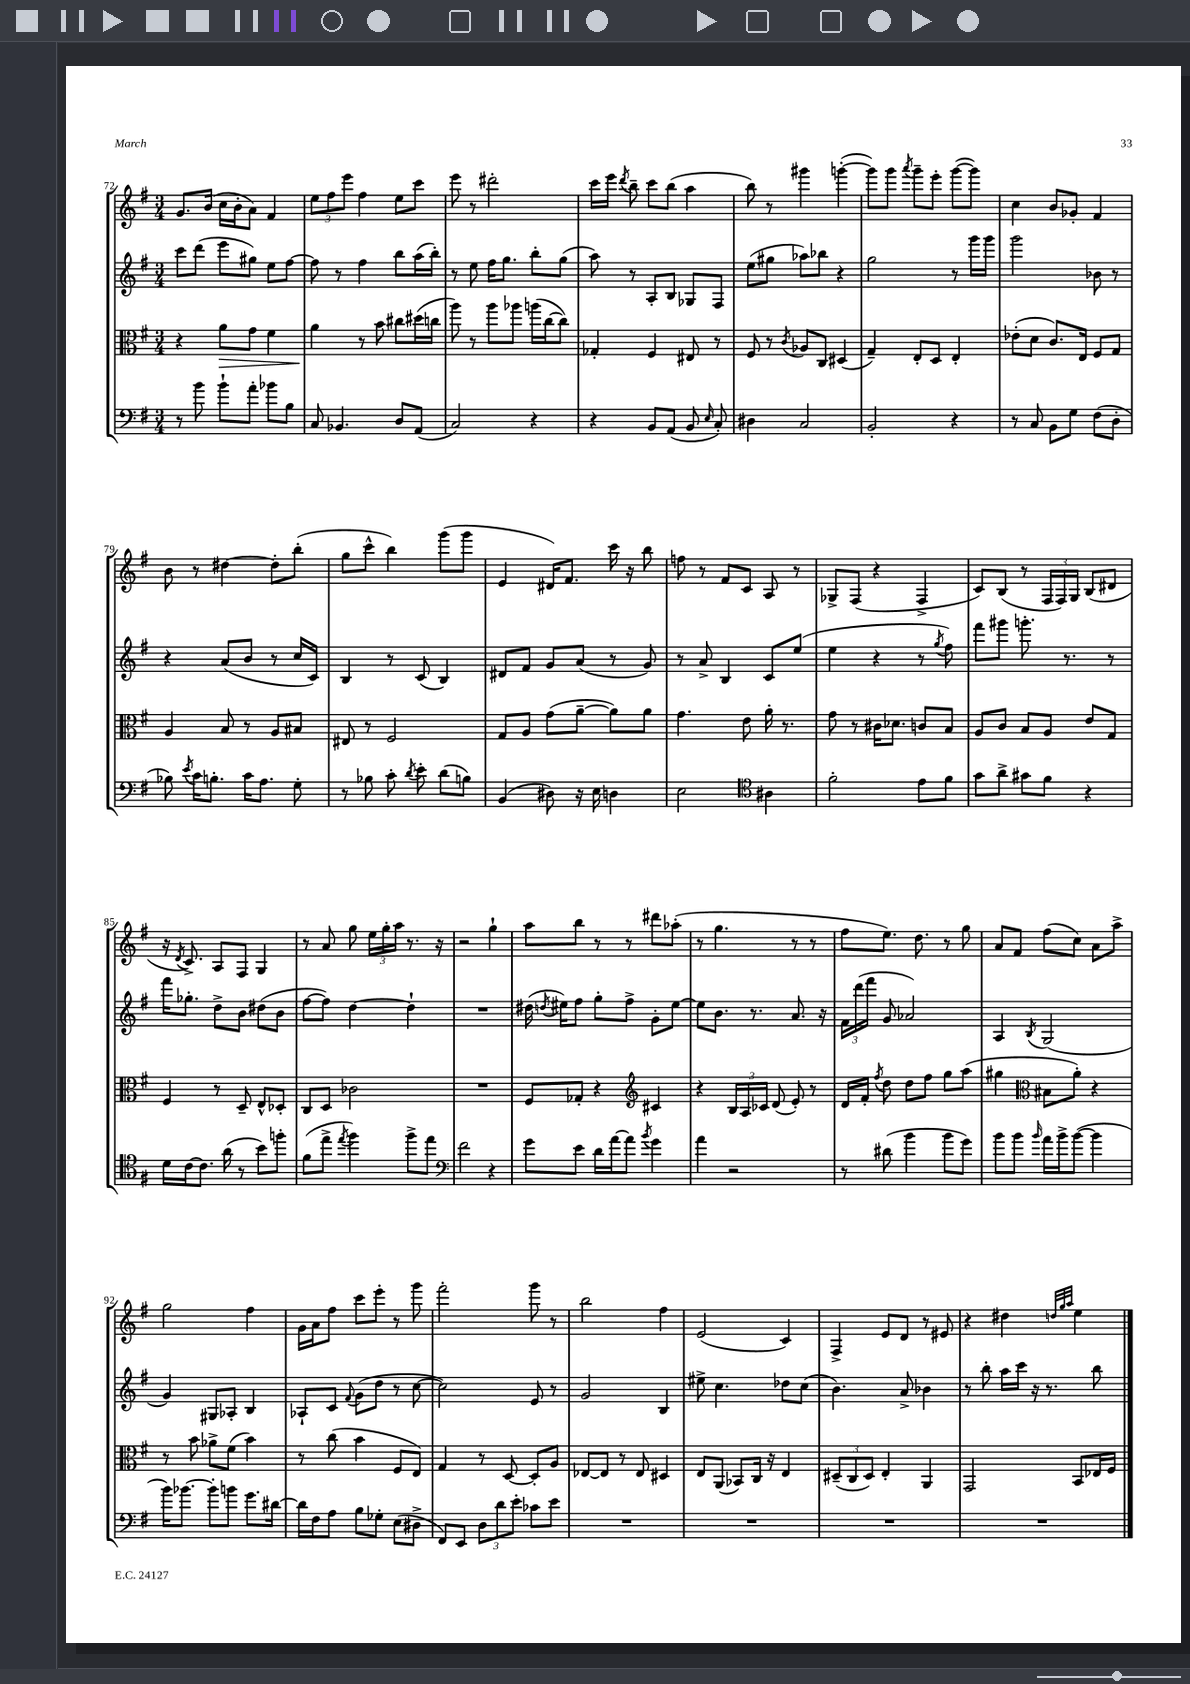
<<
\new StaffGroup <<
\new Staff = "s0" {
    \clef treble \key g \major \numericTimeSignature \time 3/4
    \autoBeamOff g'8.[ b'16]( c''16[ b'16-. a'8]) fis'4 |
    \tuplet 3/2 { e''8[ fis''8 e'''8] } fis''4 e''8[ c'''8] |
    e'''8 r8 dis'''2-. |
    c'''16[ e'''16] \acciaccatura { d'''8 } b''8-- c'''8[ b''8]( a''4 |
    b''8) r8 gis'''4 g'''4~-.( |
    g'''8[) g'''8] \acciaccatura { a'''8 } g'''8[-- e'''8]-. g'''8[~( g'''8]) |
    c''4 b'8[ ges'8]-. fis'4 |
    b'8 r8 dis''4~ dis''8[-. b''8]-.( |
    g''8[ c'''8]-^ b''4) g'''8[( g'''8] |
    e'4 dis'16[) fis'8.] c'''16 r16 b''8 |
    f''8 r8 fis'8[ c'8] a8 r8 |
    ges8[-> fis8]( r4 fis4-> |
    c'8[) b8]( r8 \tuplet 3/2 { fis16[ fis16) g16] } b8[( dis'8] |
    r16 \acciaccatura { d'8 } c'8.->) a8[ fis8] g4 |
    r8 a'8 g''8 \tuplet 3/2 { e''16[ g''16-. a''16] } r8. r16 |
    r2 g''4-! |
    a''8[ b''8] r8 r8 dis'''8[ aes''8]-.( |
    r8 g''4. r8 r8 |
    fis''8[ e''8.]) d''8. r8 g''8 |
    a'8[ fis'8] fis''8[( c''8]) a'8[ a''8]-> |
    g''2 fis''4 |
    g'16[ a'16 fis''8] c'''8[ e'''8]-. r8 g'''8 |
    fis'''2-. g'''8 r8 |
    b''2 fis''4 |
    e'2( c'4) |
    fis4-> e'8[ d'8] r8 eis'8 |
    r4 dis''4 \grace { d''32[ g''32 a''32] } e''4 \bar "|." |
}
\new Staff = "s1" {
    \clef treble \key g \major \numericTimeSignature \time 3/4
    \autoBeamOff c'''8[ d'''8]( e'''8[ gis''8]) e''8[ fis''8]~ |
    fis''8 r8 fis''4 b''8[ a''16( b''16]-.) |
    r8 e''8 fis''16[ g''8.] b''8[-. g''8]( |
    a''8) r8 a8[-. b8] ges8[ fis8] |
    e''8[( gis''8] aes''8[) bes''8] r4 |
    g''2 r8 g'''16[ g'''16] |
    g'''2 bes'8 r8 |
    r4 a'8[( b'8] r8 c''16[ c'16]) |
    b4 r8 c'8( b4) |
    dis'8[ fis'8] g'8[ a'8]( r8 g'8) |
    r8 a'8-> b4 c'8[ e''8]( |
    e''4 r4 r8 \acciaccatura { g''8 } fis''8) |
    fis'''8[ gis'''8] g'''8.-. r8. r8 |
    fis'''16[ ges''8.]-. d''8[-> b'8] dis''8[( b'8] |
    fis''8[~ fis''8]) d''4~ d''4-! |
    R2. |
    dis''16( \acciaccatura { d''8 } eis''16[) fis''8] g''8[-. fis''8]-> g'8[-. eis''8]~ |
    eis''8[ b'8.] r8. a'8. r16 |
    \tuplet 3/2 { fis'16[ d'''16( fis'''16] } g'8 aes'2) |
    a4 \acciaccatura { b8 } g2( |
    g'4) gis8[ aes8]-. b4 |
    aes8[-! c'8] \appoggiatura { fis'8 } g'8[( d''8] r8 c''8~ |
    c''2) e'8 r8 |
    g'2 b4 |
    eis''8-> c''4. des''8[ c''8]( |
    b'4.) a'8-> bes'4 |
    r8 b''8-. a''16[ c'''16] r16 r8. b''8 \bar "|." |
}
\new Staff = "s2" {
    \clef alto \key g \major \numericTimeSignature \time 3/4
    \autoBeamOff r4 a'8[\> g'8] fis'4 |
    a'4\! r8 b'8 cis''8[ dis''16( c''16] |
    a''8) r8 a''8[ aes''8] a''16[( c''16~ c''8]) |
    ges4-. fis4 eis8 r8 |
    fis8 r8 \acciaccatura { c'8 } aes8[ c8] dis4( |
    g4--) e8[-. d8] e4-. |
    ees'8[-.( d'8] c'8.[) e16] fis8[ g8] |
    a4 b8 r8 a8[ bis8] |
    eis8 r8 fis2 |
    g8[ a8] g'8[( a'8]~-- a'8[) a'8] |
    g'4. e'8 a'16-. r8. |
    g'8 r8 cis'16[ des'8.] c'8[ b8] |
    a8[ c'8] b8[ a8] e'8[ g8] |
    fis4 r8 d8-- e8[-^ des8]-. |
    c8[ d8] ces'2 |
    R2. |
    fis8[ ges8]-. r4 \clef treble cis'4 |
    r4 \tuplet 3/2 { b16[ a16 ces'16] } d'8( e'8-.) r8 |
    d'16[ fis'16]-. \acciaccatura { fis''8 } d''8 d''8[ fis''8] g''8[ a''8]( |
    gis''4 \clef alto bis8[ a'8]-.) r4 |
    r8 b'8 aes'8[-> fis'8]( b'4) |
    r8 c''8( b'4 fis8[ e8]) |
    g4 r8 d8~ d8[-. a8] |
    ees8[~ ees8] r8 ees8 dis4 |
    e8[ a,8]( bes,8[) c16] r16 e4 |
    \tuplet 3/2 { dis8[--( c8 dis8]) } e4-. a,4 |
    g,2 b,8[ ees16 fis16] \bar "|." |
}
\new Staff = "s3" {
    \clef bass \key g \major \numericTimeSignature \time 3/4
    \autoBeamOff r8 b'8 b'8[-! a'8]-. bes'8[ b8] |
    c8 bes,4. d8[ a,8]( |
    c2) r4 |
    r4 b,8[ a,8]( b,8 \grace { e16 } c8-.) |
    dis4 c2 |
    b,2-. r4 |
    r8 c8 b,8[ g8] fis8[( d8]-. |
    bes8) \acciaccatura { e'8 } c'16[ b8.]-. c'16[ a8.] g8-. |
    r8 bes8 c'8-. \acciaccatura { d'8 } e'8-. d'8[( b8]) |
    b,4( dis8) r16 e16 d4 |
    e2 \clef tenor ais4 |
    fis'2-. e'8[ fis'8] |
    g'8[ a'8]-> gis'8[ fis'8] r4 |
    d'16[ c'16~ c'8.] a'16( r8 b'8[) f''8]-. |
    fis'8[( e''8]-> \acciaccatura { e''8 } fis''4) fis''8[-> e''8] |
    \clef bass fis'2 r4 |
    g'8[ e'8] d'16[ a'16~ a'8] \acciaccatura { b'8 } g'4 |
    a'4 r2 |
    r8 dis'8( b'4 b'8[ g'8]) |
    b'8[ b'8] \grace { b'16 } a'16[ b'16-> b'8]~( b'4 |
    b'16[) bes'8.]~ bes'8[-. b'8] g'8.[ dis'16]~ |
    dis'16[ fis16 a8] b8[ ges8]-. e8[( dis8]-> |
    fis,8[) e,8] \tuplet 3/2 { d8[ d'8 e'8]-. } ces'8[ e'8] |
    R2. |
    R2. |
    R2. |
    R2. \bar "|." |
}
>>
>>
\layout { \context { \Score currentBarNumber = #72 } }
